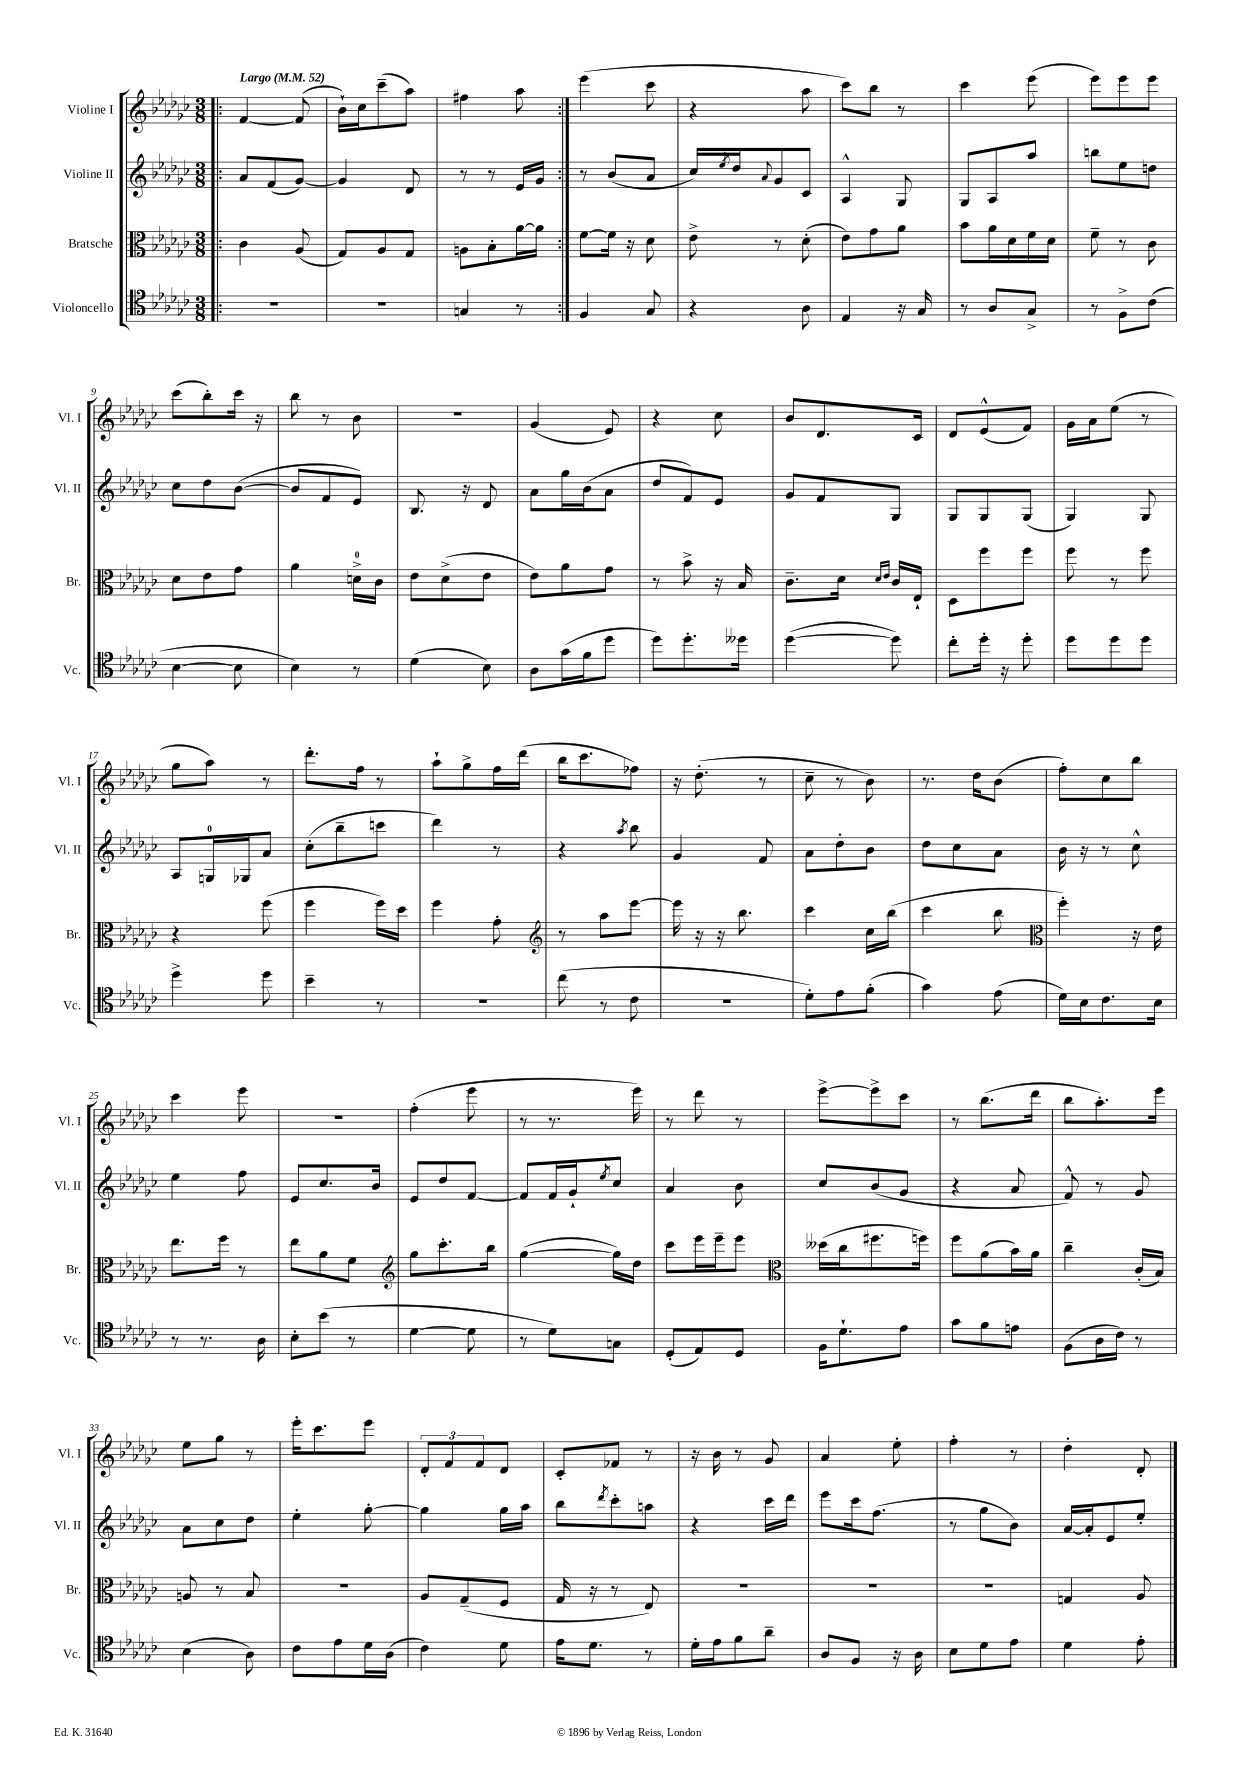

**kern	**kern	**kern	**kern
*staff4	*staff3	*staff2	*staff1
*clefC4	*clefC3	*clefG2	*clefG2
*k[b-e-a-d-g-c-]	*k[b-e-a-d-g-c-]	*k[b-e-a-d-g-c-]	*k[b-e-a-d-g-c-]
*M3/8	*M3/8	*M3/8	*M3/8
*MM52	*MM52	*MM52	*MM52
=!|:	=!|:	=!|:	=!|:
4.r	4c-	8a-	[4f
.	.	(8f	.
.	(8A-	[8g-)	(8f]
=	=	=	=
4.r	8G-)	4g-]	16b-`)
.	.	.	16cc-
.	8A-	.	(8ccc-~
.	8G-	8d-	8aa-)
=	=	=	=
4G	8A	8r	4ff#
.	8B-'	8r	.
8r	[16a-	16e-	8aa-
.	16a-]	16g-	.
=:|!	=:|!	=:|!	=:|!
4F	[8f	8r	(4eee-
.	16f]	(8b-	.
.	16r	.	.
8G-	8d-	8a-	8ccc-
=	=	=	=
4r	8e-^	16cc-)	4r
.	.	8qee-	.
.	.	16dd-	.
.	.	8qqa-	.
.	8r	8g-	.
8A-	(8d-'	8c-	8aa-
=	=	=	=
4E-	8e-)	4A-^^	8ccc-)
.	8g-	.	8bb-
16r	8a-	8G-	8r
16G-	.	.	.
=	=	=	=
8r	8b-	8G-	4ccc-
8A-	16a-	8A-	.
.	16d-	.	.
8G-^	16f	8aa-	(8eee-
.	16d-	.	.
=	=	=	=
8r	8f~	8bb	8eee-)
8F^	8r	8ee-	8eee-
(8c-	8c-	8dd	8eee-
=	=	=	=
[4B-	8d-	8cc-	(8ccc-
.	8e-	8dd-	8bb-')
8B-]	8g-	([8b-	16ccc-
.	.	.	16r
=	=	=	=
4B-)	4a-	8b-]	8bb-
.	.	8f	8r
8r	16d^	8e-)	8b-
.	16c-	.	.
=	=	=	=
(4d-	8e-	8.B-	4.r
.	(8d-^	.	.
.	.	16r	.
8B-)	8e-	8d-	.
=	=	=	=
8A-	8e-)	8a-	(4g-
(16g-	8a-	16gg-	.
16f	.	(16b-	.
8dd-	8g-	8a-	8e-)
=	=	=	=
8dd-)	8r	8dd-	4r
8.dd-'	8b-^	8f)	.
.	16r	8e-	8cc-
16dd--	16B-	.	.
=	=	=	=
([4dd-	8.c-~	8g-	8b-
.	.	8f	8.d-
.	16d-	.	.
.	16qqd-	.	.
.	16qqe-	.	.
8dd-])	16c-	8G-	.
.	16E-`	.	16c-
=	=	=	=
8cc-'	8D-	8G-	8d-
16dd-'	8ff	8G-	(8e-^^
16r	.	.	.
8dd-'	8ff	(8G-	8f)
=	=	=	=
8dd-	8ff	4G-)	16g-
.	.	.	16a-
8dd-	8r	.	(8ee-
8dd-	8ff	8G-	8r
=	=	=	=
4dd-^	4r	8A-	8gg-
.	.	16G	8aa-)
.	.	16G-	.
8dd-	(8ff	8a-	8r
=	=	=	=
4b-~	4ff	(8cc-'	8.ddd-'
.	.	8bb-~	.
.	.	.	16ff
8r	16ff)	8ccc	8r
.	16dd-	.	.
=	=	=	=
4.r	4ff	4ddd-)	8aa-`
.	.	.	8gg-^
.	8g-'	8r	16ff
.	.	.	(16ddd-
=	=	=	=
*	*clefG2	*	*
(8cc-	8r	4r	16bb-
.	.	.	8.ccc-
8r	8aa-	.	.
.	.	8qaa-	.
8c-	[8eee-	8bb-	8ff-)
=	=	=	=
4.r	16eee-]	4g-	16r
.	16r	.	(8.dd-'
.	16r	.	.
.	8.bb-	.	.
.	.	8f	8r
=	=	=	=
8d-')	4ccc-	8a-	8cc-~
8e-	.	8dd-'	8r
(8f'	16cc-	8b-	8b-)
.	(16bb-	.	.
=	=	=	=
4g-)	4ccc-	8dd-	8.r
.	.	8cc-	.
.	.	.	16dd-
(8e-	8bb-	8a-	(8b-
=	=	=	=
*	*clefC3	*	*
16d-)	4ff')	16b-	8ff')
16B-	.	16r	.
8.c-	.	8r	8cc-
.	16r	8cc-^^	8bb-
16B-	16e-	.	.
=	=	=	=
8r	8.ee-	4ee-	4ccc-
8.r	.	.	.
.	16ff	.	.
.	8r	8ff	8eee-
16A-	.	.	.
=	=	=	=
8B-'	8ee-	8e-	4.r
(8b-	8a-	8.cc-	.
8r	8f	.	.
.	.	16b-	.
=	=	=	=
*	*clefG2	*	*
[4d-	8gg-	8e-	(4ff'
.	8.ccc-'	8dd-	.
8d-]	.	[8f	8eee-
.	16bb-	.	.
=	=	=	=
8r	([4gg-	8f]	8r
8d-)	.	16f	8.r
.	.	16g-`	.
.	.	8qee-	.
8G	16gg-])	8cc-	.
.	16dd-	.	16eee-)
=	=	=	=
(8D-'	8ccc-	4a-	8r
8E-)	16eee-	.	8ddd-
.	16eee-~	.	.
8D-	8eee-	8b-	8r
=	=	=	=
*	*clefC3	*	*
16F	(16dd--	8cc-	[8eee-^
8.d-`	16cc-	.	.
.	8.ff#	(8b-	8eee-^]
8e-	.	8g-	8ccc-
.	16ff)	.	.
=	=	=	=
8g-	8ff	4r	8r
8f	(8a-	.	(8.bb-
8e	16b-)	8a-	.
.	16a-	.	16ddd-
=	=	=	=
(8F	4cc-~	8f^^)	8bb-
16A-	.	8r	8.aa-')
16c-)	.	.	.
8r	(16c-'	8g-	.
.	16B-)	.	16eee-
=	=	=	=
(4B-	8A	8a-	8ee-
.	8r	8cc-	8gg-
8A-)	8B-	8dd-	8r
=	=	=	=
8c-	4.r	4ee-'	16eee-'
.	.	.	8.ccc-
8e-	.	.	.
16d-	.	[8gg-'	8eee-
(16A-	.	.	.
=	=	=	=
4c-)	8A-	4gg-]	12d-'
.	.	.	12f
.	(8G-~	.	.
.	.	.	12f
8d-	8F	16gg-	8d-
.	.	16aa-	.
=	=	=	=
16e-	16G-	8bb-	8c-'
8.d-	16r	.	.
.	.	8qddd-	.
.	8r	8ccc-'	8f-
8r	8E-)	8aa	8r
=	=	=	=
16d-'	4.r	4r	16r
16e-	.	.	16b-
8f	.	.	8r
8a-~	.	16ccc-	8g-
.	.	16ddd-	.
=	=	=	=
8A-	4.r	8eee-	4a-
8F	.	16ccc-	.
.	.	(8.ff	.
16r	.	.	8ee-'
16A-	.	.	.
=	=	=	=
8B-	4.r	8r	4ff'
8d-	.	8gg-	.
8e-	.	8b-)	8r
=	=	=	=
4d-	4G	[16a-	4dd-'
.	.	16a-']	.
.	.	8e-	.
8e-'	8A-	8ee-'	8d-'
==	==	==	==
*-	*-	*-	*-
